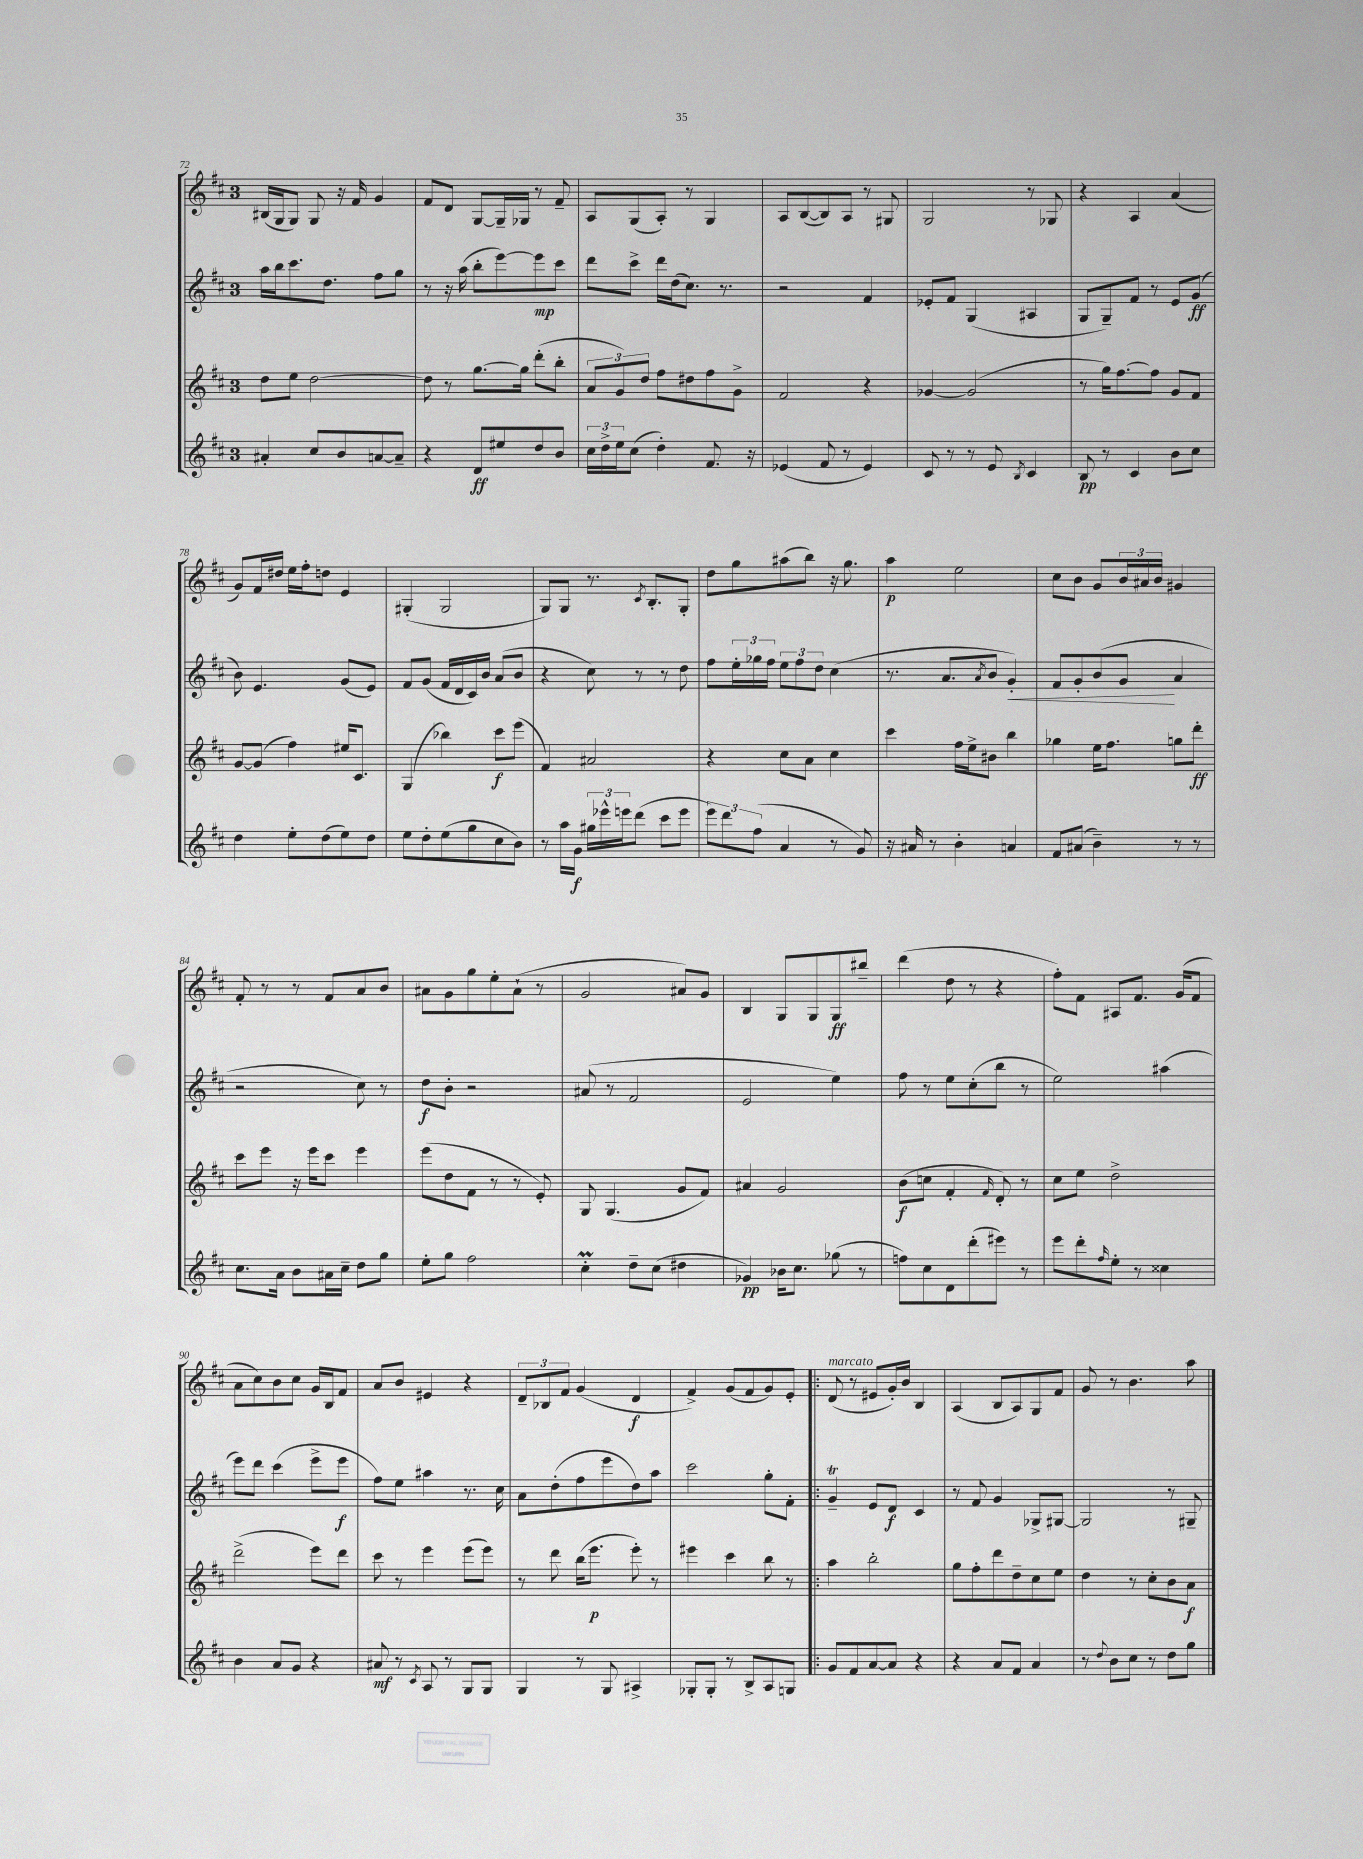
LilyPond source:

<<
\new StaffGroup <<
\new Staff = "s0" {
    \clef treble \key d \major \once \override Staff.TimeSignature.style = #'single-digit \time 3/4
    bis16( g16 g8) g8 r16 fis'16 g'4 |
    fis'8 d'8 g8~ g16-- ges16 r8 fis'8-- |
    a8 g8( a8-.) r8 g4 |
    a8 b8~( b8) a8 r8 gis8 |
    g2 r8 ges8 |
    r4 a4 a'4( |
    g'8) fis'16 dis''16 e''16 fis''16-. d''8 e'4 |
    gis4-.( gis2 |
    g8) g8 r8. \acciaccatura { cis'8 } b8.-. g8-. |
    d''8 g''8 ais''8( b''8) r16 g''8. |
    a''4\p e''2 |
    cis''8 b'8 g'8 \tuplet 3/2 { b'16 ais'16 b'16 } gis'4 |
    fis'8-. r8 r8 fis'8 a'8 b'8 |
    ais'8 g'8 g''8 e''8-. ais'8-!( r8 |
    g'2 ais'8) g'8 |
    b4 g8 g8 g8\ff bis''8-- |
    d'''4( d''8 r8 r4 |
    fis''8-.) fis'8 ais8 fis'8. g'16( fis'8 |
    a'8 cis''8) b'8 cis''8 g'16 b16 fis'8 |
    a'8 b'8 eis'4 r4 |
    \tuplet 3/2 { d'8-- bes8 fis'8 } g'4( d'4\f |
    fis'4->) g'8( fis'8 g'8) e'8-. |
    \bar ".|:" d'8^\markup { \italic "marcato" }( r8 eis'8 g'16-.) b'16 b4 |
    a4( b8 a8) g8 fis'8 |
    g'8 r8 b'4. a''8 \bar "|." |
}
\new Staff = "s1" {
    \clef treble \key d \major \once \override Staff.TimeSignature.style = #'single-digit \time 3/4
    a''16 b''16 cis'''8. d''8. fis''8 g''8 |
    r8 r16 a''16( b''8-. e'''8~) e'''8\mp cis'''8 |
    d'''8 cis'''8-> d'''16 d''16( cis''8.) r8. |
    r2 fis'4 |
    ees'8-. fis'8 g4( ais4 |
    g8 g8--) fis'8 r8 e'8 g'8\ff( |
    b'8) e'4. g'8( e'8) |
    fis'8 g'8( fis'16 d'16 cis'16) b'16 a'8( b'8 |
    r4 cis''8) r8 r8 d''8 |
    fis''8 \tuplet 3/2 { e''16-. ges''16 fis''16 } \tuplet 3/2 { e''8 fis''8 d''8 } cis''4( |
    r8. a'8. \acciaccatura { a'8 } b'8 g'4-.\<) |
    fis'8 g'8-. b'8( g'8\! a'4 |
    r2 cis''8) r8 |
    d''8\f b'8-. r2 |
    ais'8( r8 fis'2 |
    e'2 e''4) |
    fis''8 r8 e''8 cis''8-.( b''8 r8 |
    e''2) ais''4( |
    e'''8) d'''8 cis'''4( e'''8-> e'''8\f |
    fis''8) e''8 ais''4 r8. cis''16 |
    a'8 d''8-.( fis''8 e'''8 d''8) a''8 |
    cis'''2 g''8-. fis'8-. |
    \bar ".|:" g'4--\trill e'8 d'8\f cis'4 |
    r8 fis'8 g'4 ges8-> gis8~ |
    gis2 r8 gis8-- \bar "|." |
}
\new Staff = "s2" {
    \clef treble \key d \major \once \override Staff.TimeSignature.style = #'single-digit \time 3/4
    d''8 e''8 d''2~ |
    d''8 r8 g''8.~ g''16 d'''8-.( b''8-. |
    \tuplet 3/2 { a'8 g'8) d''8 } fis''8 dis''8 fis''8 g'8-> |
    fis'2 r4 |
    ges'4~ ges'2( |
    r8 g''16) fis''8.~ fis''8 g'8 fis'8 |
    g'8~ g'8( fis''4) eis''16 cis'8. |
    g4( bes''4) cis'''8\f e'''8( |
    fis'4) ais'2 |
    r4 cis''8 a'8 cis''4 |
    cis'''4 fis''16 e''16-> bis'8 b''4 |
    ges''4 e''16 fis''8. g''8 d'''8-.\ff |
    cis'''8 e'''8 r16 e'''16 cis'''8 e'''4 |
    e'''8( d''8 fis'8 r8 r8 e'8-.) |
    g8 g4.( g'8 fis'8) |
    ais'4 g'2 |
    b'8\f( c''8 fis'4-. \grace { fis'16 } d'8-.) r8 |
    cis''8 e''8 d''2-> |
    d'''2->( e'''8) d'''8 |
    cis'''8 r8 e'''4 e'''8( e'''8) |
    r8 d'''8 b''16( e'''8.\p e'''8-.) r8 |
    eis'''4 cis'''4 b''8 r8 |
    \bar ".|:" a''4 b''2-. |
    g''8 fis''8-. d'''8 d''8-- cis''8 e''8 |
    d''4 r8 cis''8-. b'8 a'8\f \bar "|." |
}
\new Staff = "s3" {
    \clef treble \key d \major \once \override Staff.TimeSignature.style = #'single-digit \time 3/4
    ais'4-. cis''8 b'8 a'8~ a'8-- |
    r4 d'8\ff eis''8 d''8 b'8 |
    \tuplet 3/2 { cis''16 d''16-> e''16 } cis''8( d''4-.) fis'8. r16 |
    ees'4( fis'8 r8 ees'4) |
    cis'8 r8 r8 e'8 \acciaccatura { b8 } cis'4 |
    b8\pp r8 cis'4 b'8 cis''8 |
    d''4 e''8-. d''8( e''8) d''8 |
    e''8 d''8-. e''8( g''8 cis''8 b'8) |
    r8 a''16 g'16\f \tuplet 3/2 { gis''16 ees'''16-^ e'''16 } d'''8( cis'''8 e'''8 |
    \tuplet 3/2 { e'''8) d'''8 fis''8( } a'4 r8 g'8) |
    r16 ais'16 r8 b'4-. a'4 |
    fis'8 ais'8( b'4--) r8 r8 |
    cis''8. a'16 b'8 ais'16 cis''16-- d''8 g''8 |
    e''8-. g''8 fis''2 |
    cis''4-.\prall d''8-- cis''8( dis''4 |
    ges'4\pp) bes'16 cis''8. ges''8( r8 |
    f''8) cis''8 d'8 d'''8-.( eis'''8) r8 |
    e'''8 d'''8-. \grace { fis''16 } e''8-. r8 cisis''4 |
    b'4 a'8 g'8 r4 |
    ais'8\mf r8 \acciaccatura { cis'8 } a8 r8 g8 g8 |
    g4 r8 g8 ais4-> |
    ges8-. ges8-. r8 b8-> a8 g8 |
    \bar ".|:" g'8 fis'8 a'8~ a'8 r4 |
    r4 a'8 fis'8 a'4 |
    r8 \appoggiatura { d''8 } b'8 cis''8 r8 d''8 g''8 \bar "|." |
}
>>
>>
\layout { \context { \Score currentBarNumber = #72 } }
